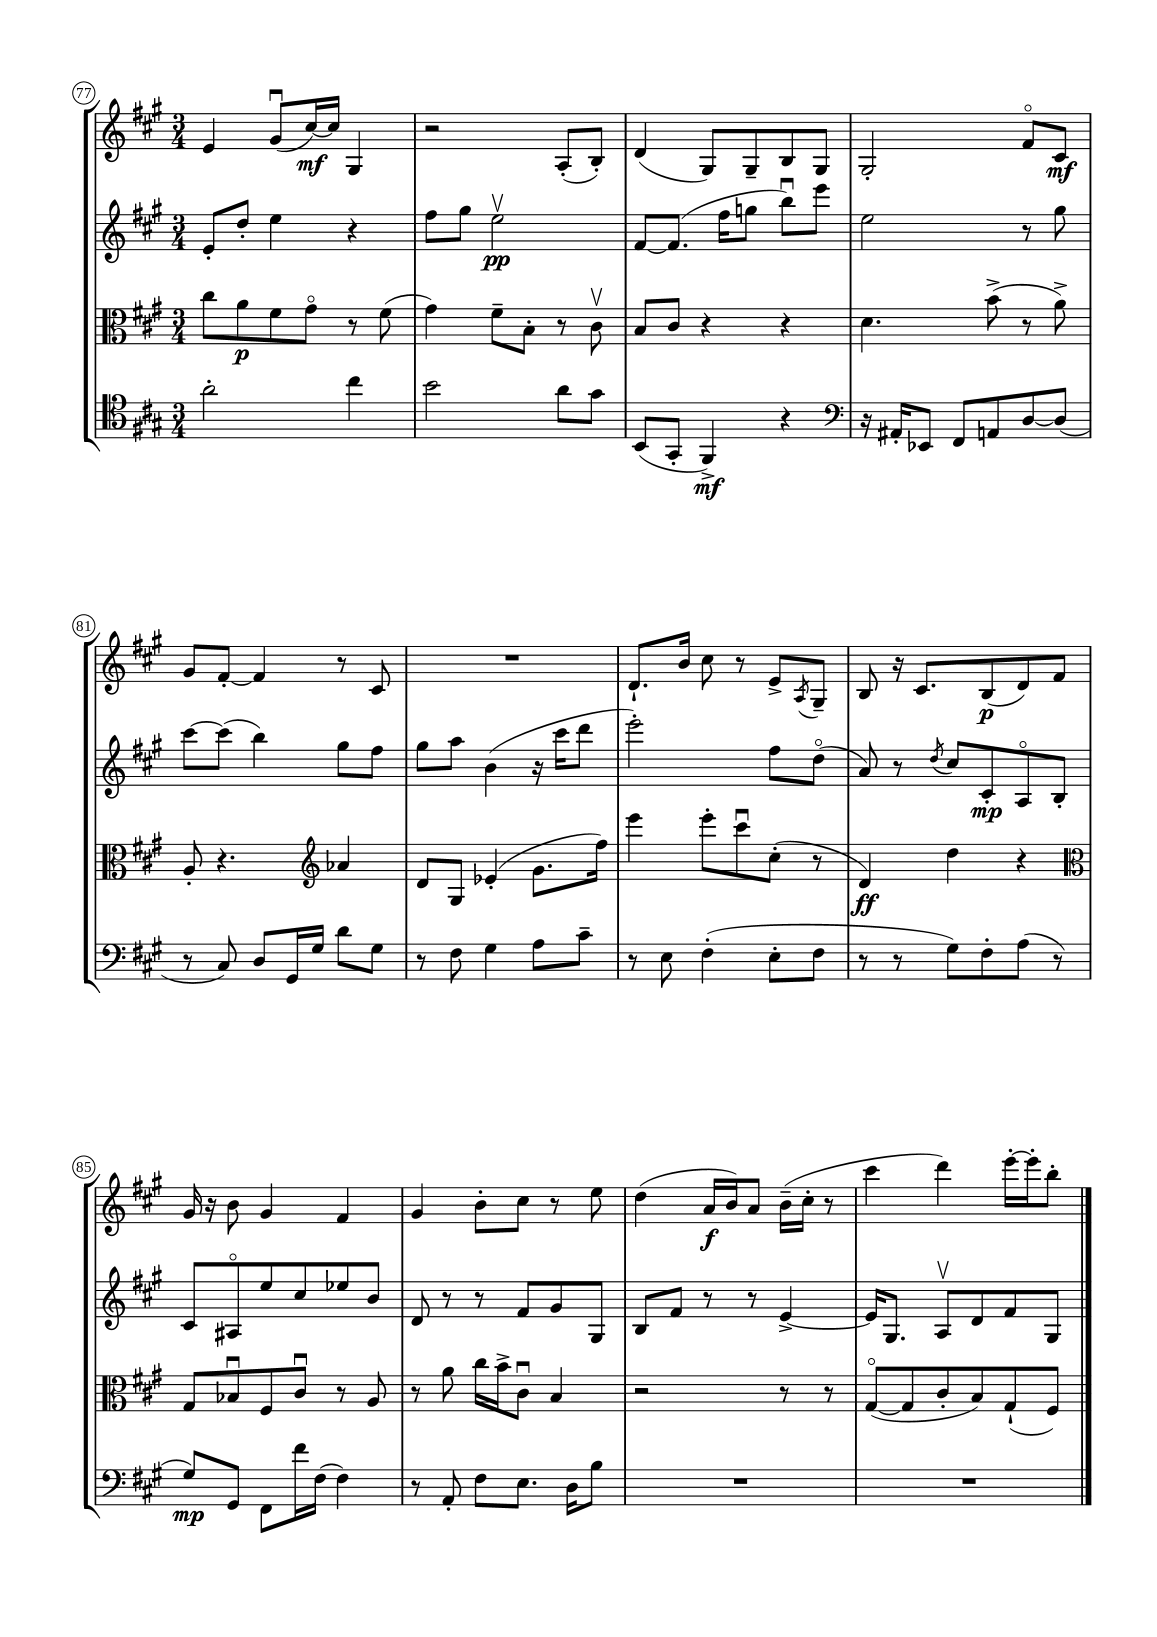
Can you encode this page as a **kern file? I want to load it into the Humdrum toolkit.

**kern	**dynam	**kern	**dynam	**kern	**dynam	**kern	**dynam
*part4	*part4	*part3	*part3	*part2	*part2	*part1	*part1
*staff4	*staff4	*staff3	*staff3	*staff2	*staff2	*staff1	*staff1
*clefC4	*	*clefC3	*	*clefG2	*	*clefG2	*
*k[f#c#g#]	*	*k[f#c#g#]	*	*k[f#c#g#]	*	*k[f#c#g#]	*
*M3/4	*	*M3/4	*	*M3/4	*	*M3/4	*
=77	=77	=77	=77	=77	=77	=77	=77
2a'\	.	8cc#\L	.	8e'/L	.	4e/	.
.	.	8a\	p	8dd'/J	.	.	.
.	.	8f#\	.	4ee\	.	(8g#u/L	.
.	.	8g#\J	.	.	.	[16cc#/L)	mf
.	.	.	.	.	.	16cc#/JJ]	.
4cc#\	.	8r	.	4r	.	4G#/	.
.	.	(8f#\	.	.	.	.	.
=78	=78	=78	=78	=78	=78	=78	=78
2b\	.	4g#\)	.	8ff#\L	.	2r	.
.	.	.	.	8gg#\J	.	.	.
.	.	8f#~\L	.	2eev\	pp	.	.
.	.	8B'\J	.	.	.	.	.
8a\L	.	8r	.	.	.	(8A'/L	.
8g#\J	.	8c#v\	.	.	.	8B'/J)	.
=79	=79	=79	=79	=79	=79	=79	=79
(8BB/L	.	8B/L	.	[8f#/L	.	(4d/	.
8GG#'/J	.	8c#/J	.	(8.f#/J]	.	.	.
4FF#^/)	mf	4r	.	.	.	8G#/L)	.
.	.	.	.	16ff#\KL	.	.	.
.	.	.	.	8ggn\J	.	8G#~/	.
4r	.	4r	.	8bbu\L)	.	8B/	.
.	.	.	.	8eee\J	.	8G#/J	.
=80	=80	=80	=80	=80	=80	=80	=80
*clefF4	*	*	*	*	*	*	*
16r	.	4.d\	.	2ee\	.	2G#'/	.
16AA#X'/KL	.	.	.	.	.	.	.
8EE-X/J	.	.	.	.	.	.	.
8FF#/L	.	.	.	.	.	.	.
8AAn/	.	(8b^\	.	.	.	.	.
[8D/	.	8r	.	8r	.	8f#/L	.
(8D/J]	.	8a^\)	.	8gg#\	.	8c#/J	mf
!!LO:LB:g=z
=81	=81	=81	=81	=81	=81	=81	=81
8r	.	8A'/	.	[8ccc#\L	.	8g#/L	.
8C#/)	.	4.r	.	(8ccc#\J]	.	[8f#'/J	.
8D/L	.	.	.	4bb\)	.	4f#/]	.
16GG#/L	.	.	.	.	.	.	.
16G#/JJ	.	.	.	.	.	.	.
*	*	*clefG2	*	*	*	*	*
8d\L	.	4a-X/	.	8gg#\L	.	8r	.
8G#\J	.	.	.	8ff#\J	.	8c#/	.
=82	=82	=82	=82	=82	=82	=82	=82
8r	.	8d/L	.	8gg#\L	.	2.r	.
8F#\	.	8G#/J	.	8aa\J	.	.	.
4G#\	.	(4e-X'/	.	(4b\	.	.	.
8A\L	.	8.g#\L	.	16r	.	.	.
.	.	.	.	16ccc#\KL	.	.	.
8c#~\J	.	.	.	8ddd\J	.	.	.
.	.	16ff#\Jk)	.	.	.	.	.
=83	=83	=83	=83	=83	=83	=83	=83
8r	.	4eee\	.	2eee'\)	.	8.d`/L	.
8E\	.	.	.	.	.	.	.
.	.	.	.	.	.	16b/Jk	.
(4F#'\	.	8eee'\L	.	.	.	8cc#\	.
.	.	8ccc#u\	.	.	.	8r	.
8E'\L	.	(8cc#'\J	.	8ff#\L	.	8e^/L	.
.	.	.	.	.	.	8qA/	.
8F#\J	.	8r	.	(8dd\J	.	8G#~/J	.
=84	=84	=84	=84	=84	=84	=84	=84
8r	.	4d/)	ff	8a/)	.	8B/	.
8r	.	.	.	8r	.	16r	.
.	.	.	.	.	.	8.c#/L	.
.	.	.	.	8qdd/	.	.	.
8G#\L)	.	4dd\	.	8cc#/L	.	.	.
8F#'\	.	.	.	8c#'/	mp	(8B/	p
(8A\J	.	4r	.	8A/	.	8d/)	.
8r	.	.	.	8B'/J	.	8f#/J	.
!!LO:LB:g=z
=85	=85	=85	=85	=85	=85	=85	=85
*	*	*clefC3	*	*	*	*	*
8G#/L)	mp	8G#/L	.	8c#/L	.	16g#/	.
.	.	.	.	.	.	16r	.
8GG#/J	.	8B-Xu/	.	8A#X/	.	8b\	.
8FF#\L	.	8F#/	.	8ee/	.	4g#/	.
16f#\L	.	8c#u/J	.	8cc#/	.	.	.
(16F#\JJ	.	.	.	.	.	.	.
4F#\)	.	8r	.	8ee-X/	.	4f#/	.
.	.	8A/	.	8b/J	.	.	.
=86	=86	=86	=86	=86	=86	=86	=86
8r	.	8r	.	8d/	.	4g#/	.
8AA'/	.	8a\	.	8r	.	.	.
8F#\L	.	16cc#\LL	.	8r	.	8b'\L	.
.	.	16b^\J	.	.	.	.	.
8.E\J	.	8c#u\J	.	8f#/L	.	8cc#\J	.
.	.	4B/	.	8g#/	.	8r	.
16D\KL	.	.	.	.	.	.	.
8B\J	.	.	.	8G#/J	.	8ee\	.
=87	=87	=87	=87	=87	=87	=87	=87
2.r	.	2r	.	8B/L	.	(4dd\	.
.	.	.	.	8f#/J	.	.	.
.	.	.	.	8r	.	16a/LL	f
.	.	.	.	.	.	16b/J)	.
.	.	.	.	8r	.	8a/J	.
.	.	8r	.	[4e^/	.	(16b~\LL	.
.	.	.	.	.	.	16cc#'\JJ	.
.	.	8r	.	.	.	8r	.
=88	=88	=88	=88	=88	=88	=88	=88
2.r	.	([8G#/L	.	16e/KL]	.	4ccc#\	.
.	.	.	.	8.G#/J	.	.	.
.	.	8G#/]	.	.	.	.	.
.	.	8c#'/	.	8Av/L	.	4ddd\)	.
.	.	8B/)	.	8d/	.	.	.
.	.	(8G#`/	.	8f#/	.	[16eee'\LL	.
.	.	.	.	.	.	16eee'\J]	.
.	.	8F#/J)	.	8G#/J	.	8bb'\J	.
==	==	==	==	==	==	==	==
*-	*-	*-	*-	*-	*-	*-	*-
